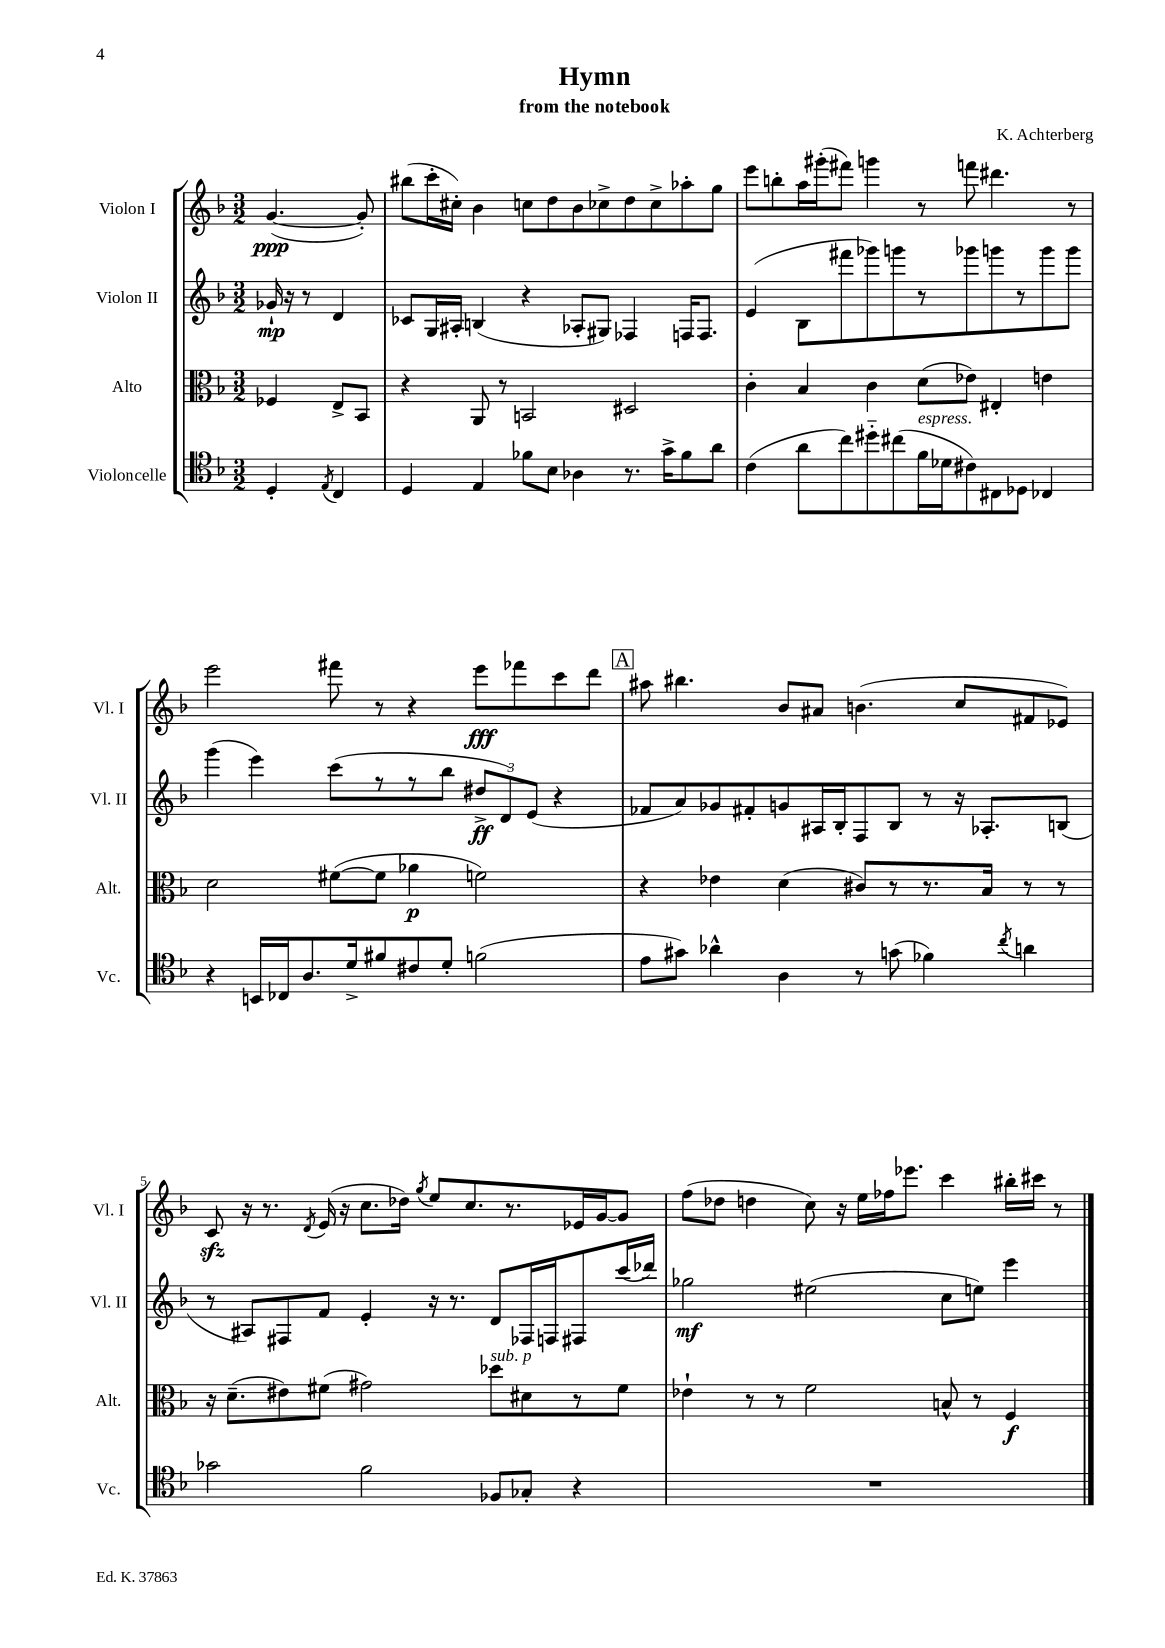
\header { title = "Hymn" composer = "K. Achterberg" subtitle = "from the notebook" }
<<
\new StaffGroup <<
\new Staff = "s0" \with { instrumentName = "Violon I" shortInstrumentName = "Vl. I" } {
    \clef treble \key f \major \numericTimeSignature \time 3/2 \partial 2
    \autoBeamOff g'4.~\ppp( g'8-.) |
    bis''8[( c'''16-. cis''16]-.) bes'4 c''8[ d''8 bes'8 ces''8-> d''8 ces''8-> aes''8-. g''8] |
    e'''8[ b''8-. a''16 gis'''16-.( fis'''8]) g'''4 r8 f'''8 dis'''4. r8 |
    e'''2 fis'''8 r8 r4 e'''8[\fff fes'''8 c'''8 d'''8] |
    \mark \markup { \box "A" } ais''8 bis''4. bes'8[ ais'8] b'4.( c''8[ fis'8 ees'8]) |
    c'8\sfz r16 r8. \acciaccatura { d'8 } e'16( r16 c''8.[ des''16]) \acciaccatura { g''8 } e''8[ c''8. r8. ees'16 g'16~ g'8] |
    f''8[( des''8] d''4 c''8) r16 e''16[ fes''16 ees'''8.] c'''4 bis''16[-. cis'''16] r8 \bar "|." |
}
\new Staff = "s1" \with { instrumentName = "Violon II" shortInstrumentName = "Vl. II" } {
    \clef treble \key f \major \numericTimeSignature \time 3/2 \partial 2
    \autoBeamOff ges'16-!\mp r16 r8 d'4 |
    ces'8[ g16 ais16]-. b4( r4 aes8[-. gis8]) fes4 f16[ f8.] |
    e'4( bes8[ fis'''8 ges'''8) g'''8 r8 ges'''8 g'''8 r8 g'''8 g'''8] |
    g'''4( e'''4) c'''8[( r8 r8 bes''8] \tuplet 3/2 { dis''8[->\ff d'8) e'8]( } r4 |
    \mark \markup { \box "A" } fes'8[ a'8) ges'8 fis'8-. g'8 ais16 bes16-. f8 bes8] r8 r16 aes8.[-. b8]( |
    r8 ais8[) fis8 f'8] e'4-. r16 r8. d'8[ fes16 f16 fis8 c'''16( des'''16]) |
    ges''2\mf eis''2( c''8[ e''8]) e'''4 \bar "|." |
}
\new Staff = "s2" \with { instrumentName = "Alto" shortInstrumentName = "Alt." } {
    \clef alto \key f \major \numericTimeSignature \time 3/2 \partial 2
    \autoBeamOff fes4 e8[-> bes,8] |
    r4 a,8 r8 b,2 dis2 |
    c'4-. bes4 c'4 d'8[( ees'8]) eis4-. e'4 |
    d'2 fis'8[~( fis'8] aes'4\p f'2) |
    \mark \markup { \box "A" } r4 ees'4 d'4( cis'8[) r8 r8. bes16] r8 r8 |
    r16 d'8.[--( eis'8) fis'8]( gis'2) des''8[^\markup { \italic "sub. p" } dis'8 r8 fis'8] |
    ees'4-! r8 r8 f'2 b8-^ r8 f4\f \bar "|." |
}
\new Staff = "s3" \with { instrumentName = "Violoncelle" shortInstrumentName = "Vc." } {
    \clef tenor \key f \major \numericTimeSignature \time 3/2 \partial 2
    \autoBeamOff d4-. \acciaccatura { e8 } c4 |
    d4 e4 fes'8[ bes8] aes4 r8. g'16[-> fes'8 a'8] |
    c'4( a'8[ c''8) dis''8-_ cis''8( f'16^\markup { \italic "espress." } des'16 cis'8) cis8 des8] ces4 |
    r4 b,16[ ces16 a8. d'16-> fis'8 cis'8 d'8]-. f'2( |
    \mark \markup { \box "A" } e'8[ gis'8]) aes'4-^ a4 r8 g'8( fes'4) \acciaccatura { c''8 } a'4 |
    ges'2 f'2 fes8[ ges8]-. r4 |
    R1. \bar "|." |
}
>>
>>
\layout { \context { \Score \override BarNumber.break-visibility = ##(#f #t #t) barNumberVisibility = #(every-nth-bar-number-visible 5) } }
